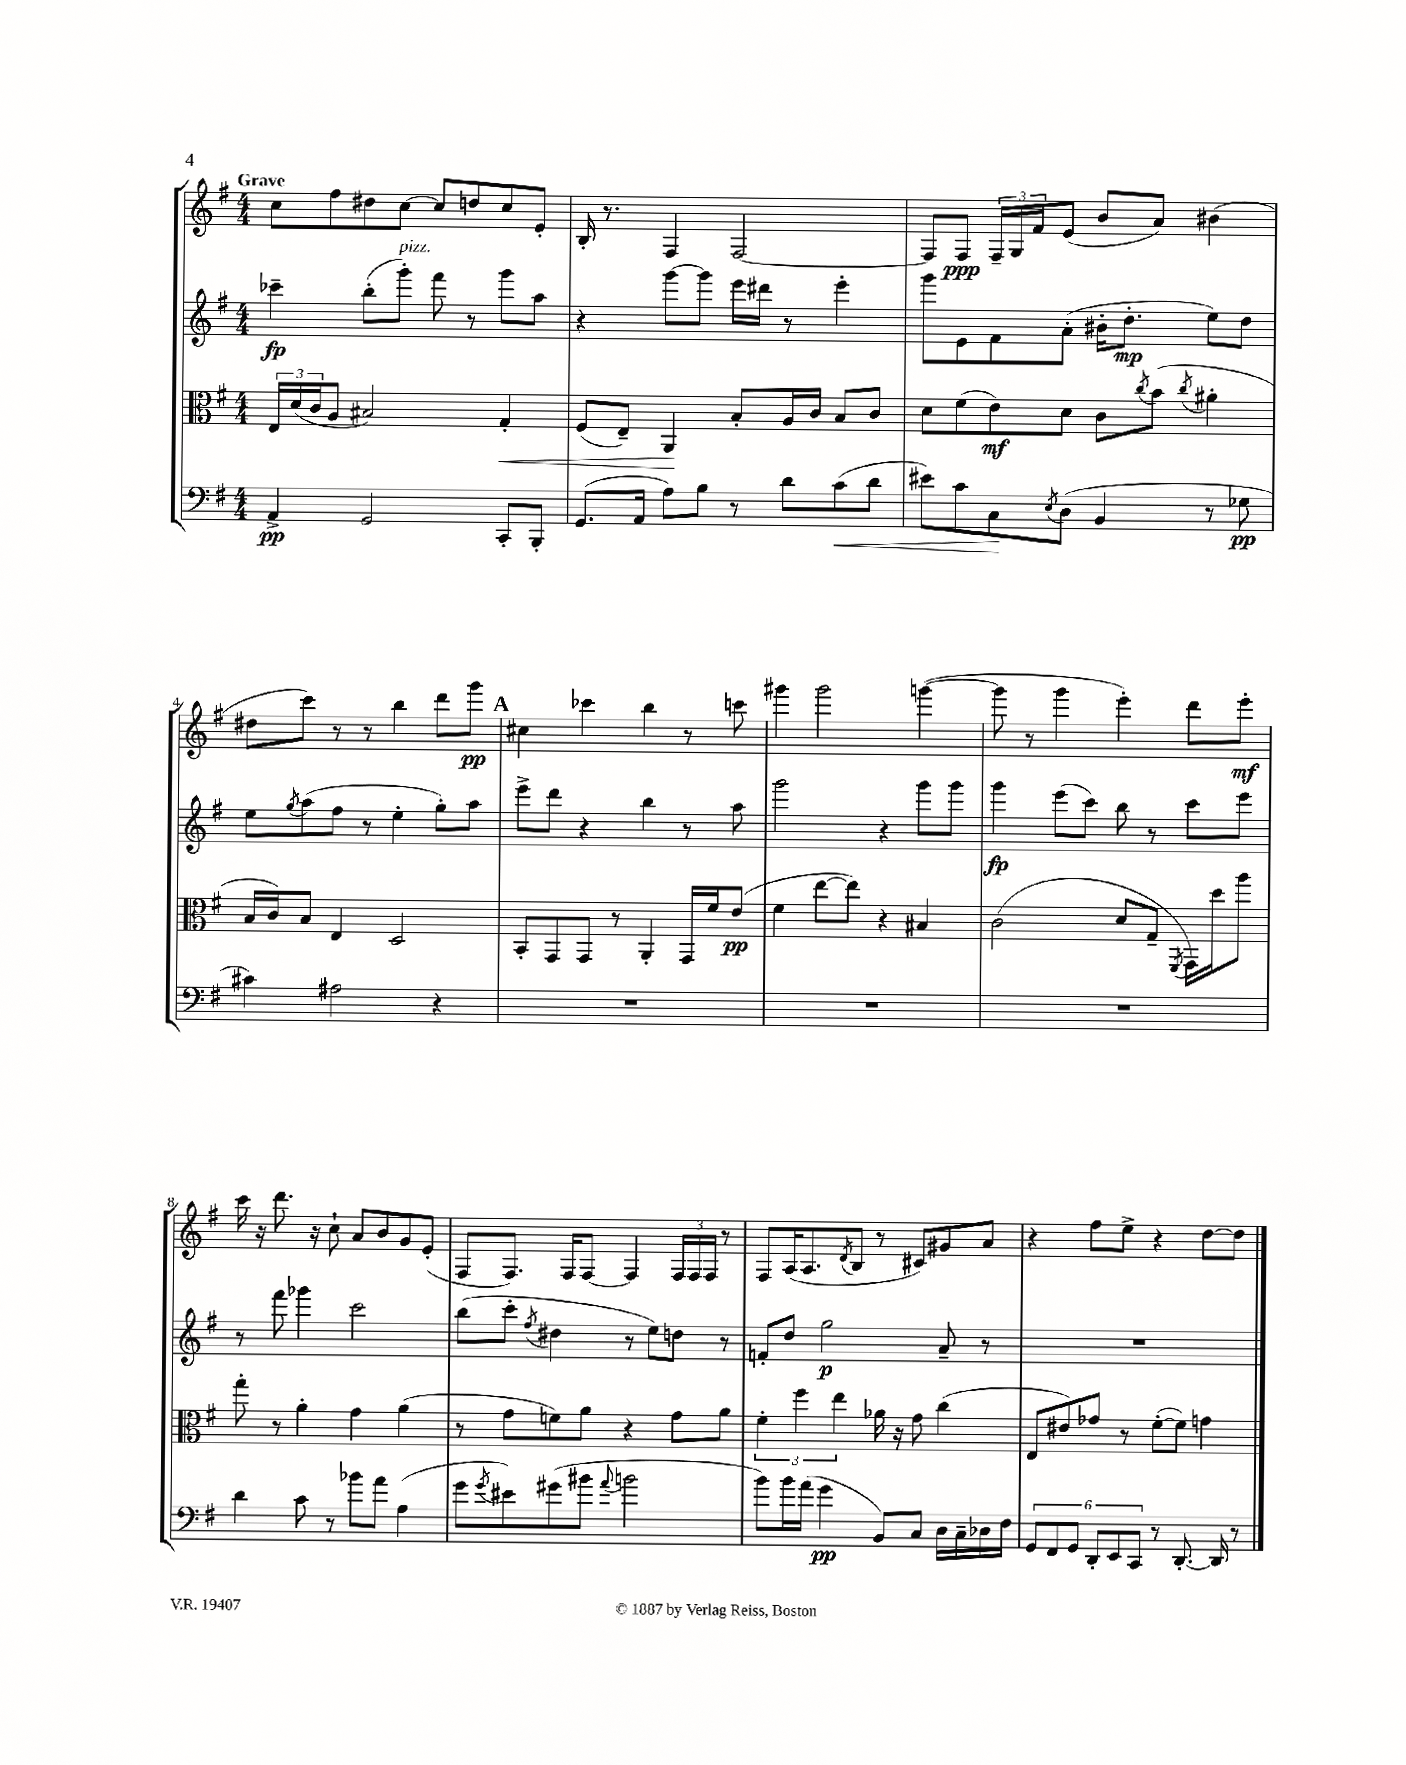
<<
\new StaffGroup <<
\new Staff = "s0" {
    \clef treble \key g \major \numericTimeSignature \time 4/4 \tempo "Grave"
    c''8 fis''8 dis''8 c''8~ c''8 d''8 c''8 e'8-. |
    b16-. r8. fis4 fis2~ |
    fis8 fis8\ppp \tuplet 3/2 { fis16-- g16 fis'16 } e'8( b'8 a'8) bis'4( |
    dis''8 c'''8) r8 r8 b''4 d'''8 g'''8\pp |
    \mark \markup { \bold "A" } cis''4 ces'''4 b''4 r8 c'''8 |
    gis'''4 gis'''2 g'''4~( |
    g'''8 r8 g'''4 e'''4-.) d'''8 e'''8-.\mf |
    c'''16 r16 d'''8. r16 c''8-! a'8 b'8 g'8 e'8-.( |
    fis8 fis8.) fis16 fis8~ fis4 \tuplet 3/2 { fis16 fis16 fis16 } r8 |
    fis8 a16( a8. \acciaccatura { d'8 } b8 r8 cis'8) gis'8 a'8 |
    r4 fis''8 e''8-> r4 d''8~ d''8 \bar "|." |
}
\new Staff = "s1" {
    \clef treble \key g \major \numericTimeSignature \time 4/4
    ces'''4--\fp b''8-.( g'''8-.^\markup { \italic "pizz." }) fis'''8 r8 g'''8 a''8 |
    r4 g'''8~ g'''8 e'''16 dis'''16 r8 e'''4-. |
    g'''8 e'8 fis'8 a'8-.( bis'16-. d''8.-.\mp e''8) d''8 |
    e''8 \acciaccatura { g''8 } a''8( fis''8 r8 e''4-. g''8-.) a''8 |
    \mark \markup { \bold "A" } e'''8-> d'''8 r4 b''4 r8 a''8 |
    g'''2 r4 g'''8 g'''8 |
    g'''4\fp e'''8( c'''8) b''8 r8 c'''8 e'''8 |
    r8 fis'''8 ges'''4 c'''2 |
    b''8( c'''8-. \acciaccatura { fis''8 } dis''4 r8 e''8) d''8 r8 |
    f'8-. d''8 g''2\p a'8-- r8 |
    R1 \bar "|." |
}
\new Staff = "s2" {
    \clef alto \key g \major \numericTimeSignature \time 4/4
    \tuplet 3/2 { e16 d'16( c'16 } a8 bis2) g4-.\< |
    fis8( e8--) a,4\! b8-. a16 c'16 b8 c'8 |
    d'8 fis'8( e'8\mf) d'8 c'8 \acciaccatura { c''8 } b'8( \acciaccatura { c''8 } ais'4-. |
    b16 c'16) b8 e4 d2 |
    \mark \markup { \bold "A" } b,8-. g,8 g,8 r8 a,4-. g,16 fis'16 e'8\pp( |
    fis'4 e''8~ e''8) r4 bis4 |
    c'2( d'8 g8-- \acciaccatura { fis,8 } g,16) d''16 a''8 |
    g''8-. r8 a'4-. g'4 a'4( |
    r8 g'8 f'8) a'8 r4 g'8 a'8 |
    \tuplet 3/2 { fis'4-. fis''4 e''4 } aes'16 r16 g'8 c''4( |
    e8 eis'8) ges'8 r8 fis'8~-.( fis'8) g'4 \bar "|." |
}
\new Staff = "s3" {
    \clef bass \key g \major \numericTimeSignature \time 4/4
    a,4->\pp g,2 c,8-. b,,8-. |
    g,8.( a,16 a8) b8 r8 d'8 c'8\<( d'8 |
    eis'8) c'8 c8\! \acciaccatura { e8 } d8( b,4 r8 ges8\pp |
    cis'4) ais2 r4 |
    \mark \markup { \bold "A" } R1 |
    R1 |
    R1 |
    d'4 c'8 r8 bes'8 a'8 a4( |
    g'8 \acciaccatura { g'8 } eis'8) gis'8( bis'8 \appoggiatura { a'8 } b'2 |
    b'8) b'16 a'16( g'4\pp b,8) c8 d16 c16-- des16 fis16 |
    \tuplet 6/4 { g,8 fis,8 g,8 d,8-. e,8 c,8 } r8 d,8.~-. d,16 r8 \bar "|." |
}
>>
>>
